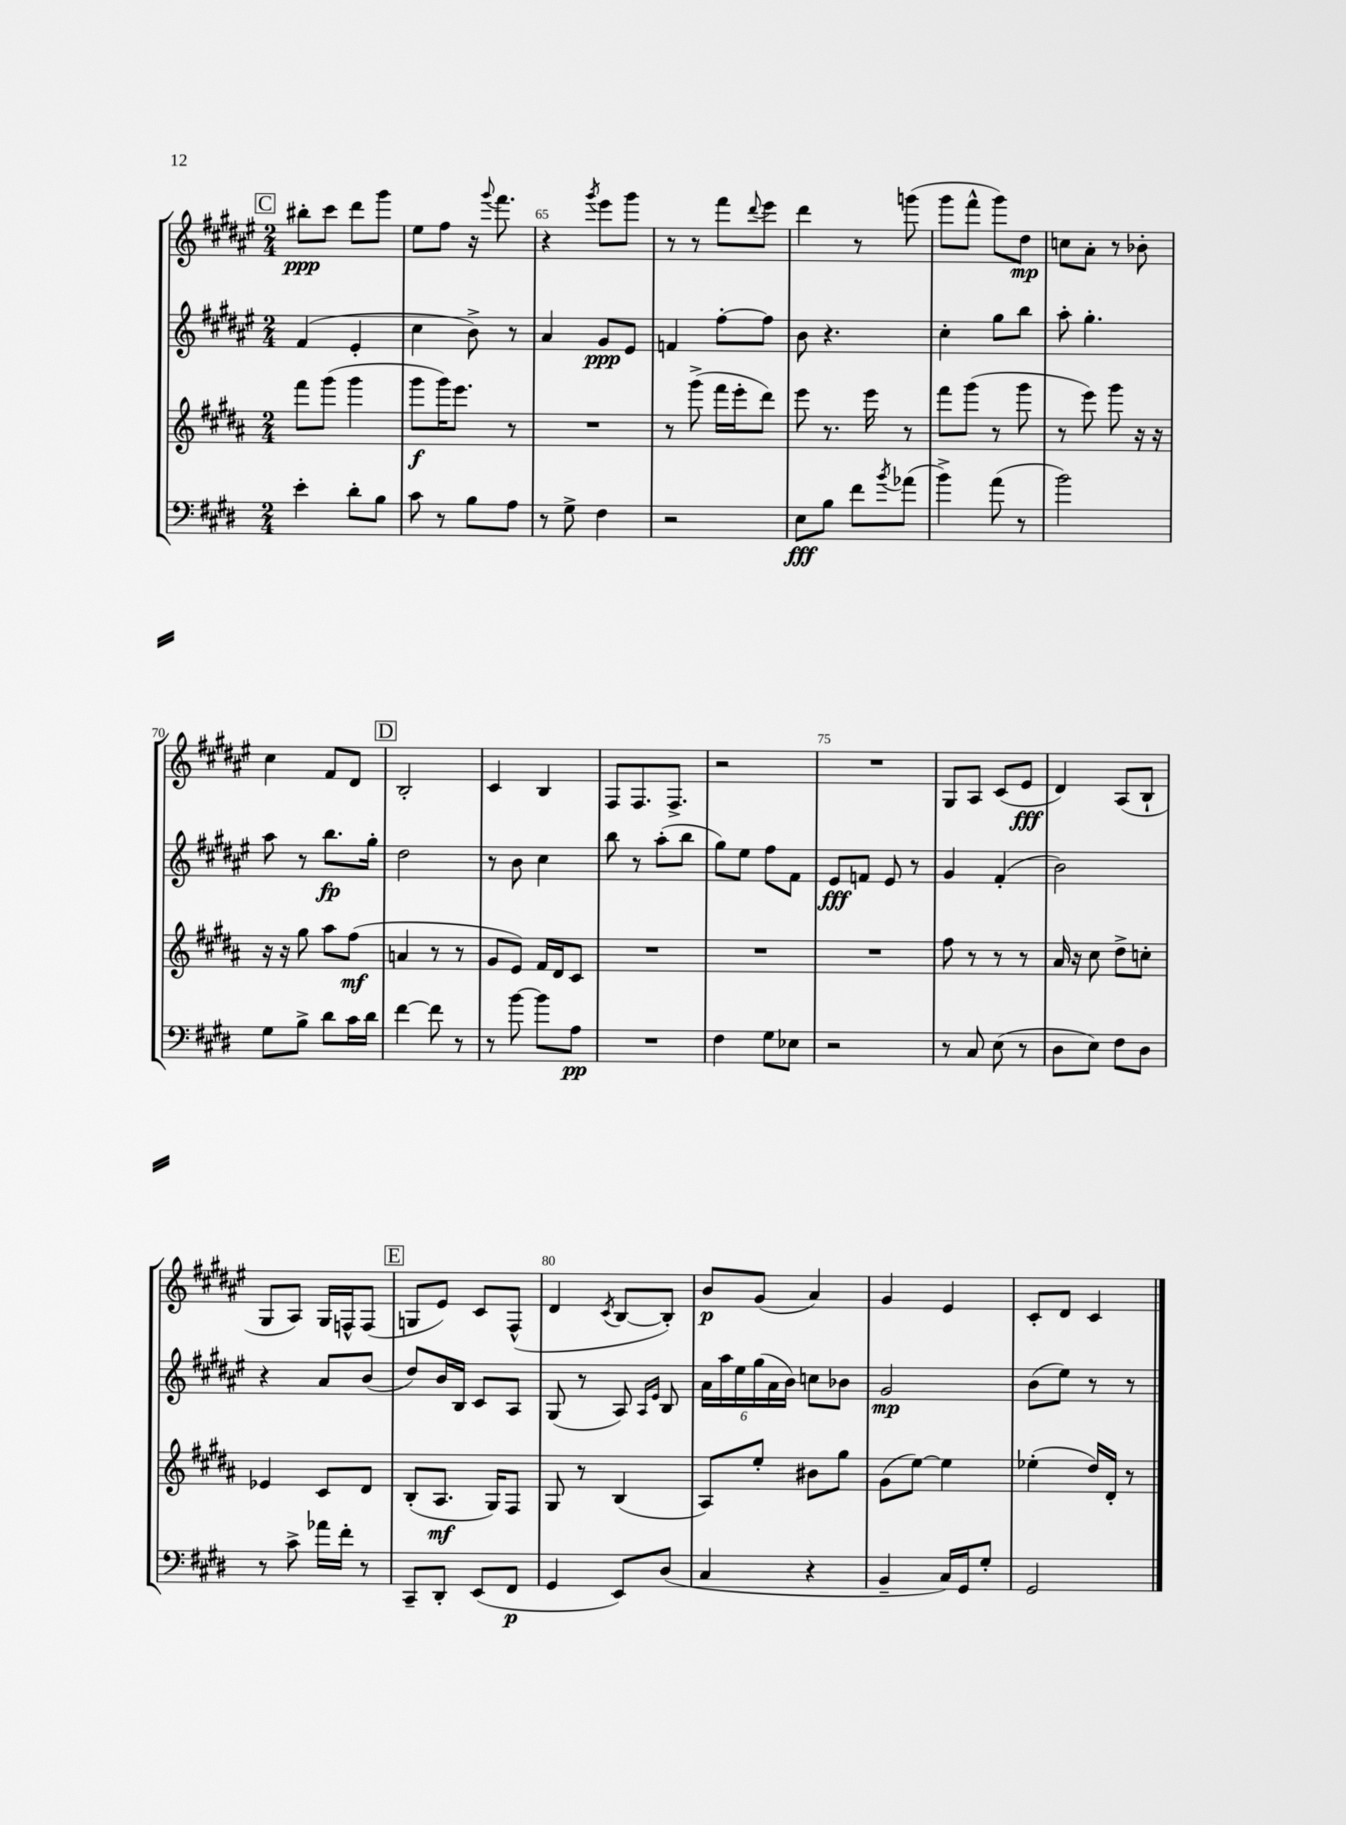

**kern	**kern	**kern	**kern
*staff4	*staff3	*staff2	*staff1
*clefF4	*clefG2	*clefG2	*clefG2
*k[f#c#g#d#]	*k[f#c#g#d#a#]	*k[f#c#g#d#a#e#]	*k[f#c#g#d#a#e#]
*M2/4	*M2/4	*M2/4	*M2/4
4e'	8fff#	(4f#	8bb#'
.	(8ggg#	.	8ccc#
8d#'	4ggg#	4e#'	8ddd#
8B	.	.	8ggg#
=	=	=	=
8c#	8ggg#	4cc#	8ee#
8r	16ggg#)	.	8ff#
.	8.eee	.	.
8B	.	8b^)	16r
.	.	.	8qqggg#
.	.	.	8.fff#
8A	8r	8r	.
=	=	=	=
8r	2r	4a#	4r
8G#^	.	.	.
.	.	.	8qggg#
4F#	.	8g#	8eee#
.	.	8e#	8ggg#
=	=	=	=
2r	8r	4f	8r
.	(8ggg#^	.	8r
.	16fff#	[8ff#'	8fff#
.	16eee'	.	.
.	.	.	8qqddd#
.	8ddd#)	8ff#]	8eee#
=	=	=	=
8E	8eee	8b	4ddd#
8B	8.r	4.r	.
8f#	.	.	8r
.	16eee	.	.
8qb	.	.	.
(8a-	8r	.	(8ggg
=	=	=	=
4b^)	8fff#	4cc#'	8ggg#
.	(8ggg#	.	8fff#^^
(8a	8r	8gg#	8ggg#)
8r	8ggg#	8bb	8dd#
=	=	=	=
2b)	8r	8aa#'	8cc
.	8eee)	4.gg#'	8a#'
.	8ggg#	.	8r
.	16r	.	8b-'
.	16r	.	.
=	=	=	=
8G#	16r	8aa#	4cc#
.	16r	.	.
8B^	8gg#	8r	.
8d#	8aa#	8.bb	8f#
16c#	(8ff#	.	8d#
16d#	.	16gg#'	.
=	=	=	=
[4f#	4a	2dd#	2B'
8f#]	8r	.	.
8r	8r	.	.
=	=	=	=
8r	8g#	8r	4c#
[8b	8e)	8b	.
8b]	16f#	4cc#	4B
.	16d#	.	.
8A	8c#	.	.
=	=	=	=
2r	2r	8bb	8F#
.	.	8r	8.F#
.	.	(8aa#'	.
.	.	.	8.F#^
.	.	8bb	.
=	=	=	=
4F#	2r	8gg#)	2r
.	.	8ee#	.
8G#	.	8ff#	.
8E-	.	8f#	.
=	=	=	=
2r	2r	8e#	2r
.	.	8f	.
.	.	8e#	.
.	.	8r	.
=	=	=	=
8r	8ff#	4g#	8G#
8C#	8r	.	8A#
(8E	8r	(4f#'	(8c#
8r	8r	.	8e#
=	=	=	=
8D#	16a#	2b)	4d#)
.	16r	.	.
8E)	8cc#	.	.
8F#	8dd#^	.	(8A#
8D#	8cc'	.	8B`
=	=	=	=
8r	4e-	4r	8G#
8c#^	.	.	8A#)
16a-	8c#	8a#	16G#
16f#'	.	.	16F^^
8r	8d#	(8b	(8F
=	=	=	=
8CC#~	(8B'	8dd#)	8G
8DD#'	8.A#	16b	8e#)
.	.	16B	.
(8EE	.	8c#	8c#
.	16G#)	.	.
8FF#	8F#	8A#	(8F#^^
=	=	=	=
4GG#	8G#	(8G#	4d#
.	8r	8r	.
.	.	.	8qc#
8EE)	(4B	8A#)	[8B
.	.	16qqA#	.
.	.	16qqe#	.
(8D#	.	8B	8B'])
=	=	=	=
4C#	8A#)	24a#	8b
.	.	24aa#	.
.	.	24ee#	.
.	8ee'	(24gg#	(8g#
.	.	24a#	.
.	.	24b)	.
4r	8b#	8cc	4a#)
.	8gg#	8b-	.
=	=	=	=
4BB~	(8g#	2g#	4g#
.	[8ee)	.	.
16C#)	4ee]	.	4e#
16GG#	.	.	.
8G#'	.	.	.
=	=	=	=
2GG#	(4ee-'	(8b	8c#'
.	.	8ee#)	8d#
.	16dd#)	8r	4c#
.	16d#'	.	.
.	8r	8r	.
==	==	==	==
*-	*-	*-	*-
